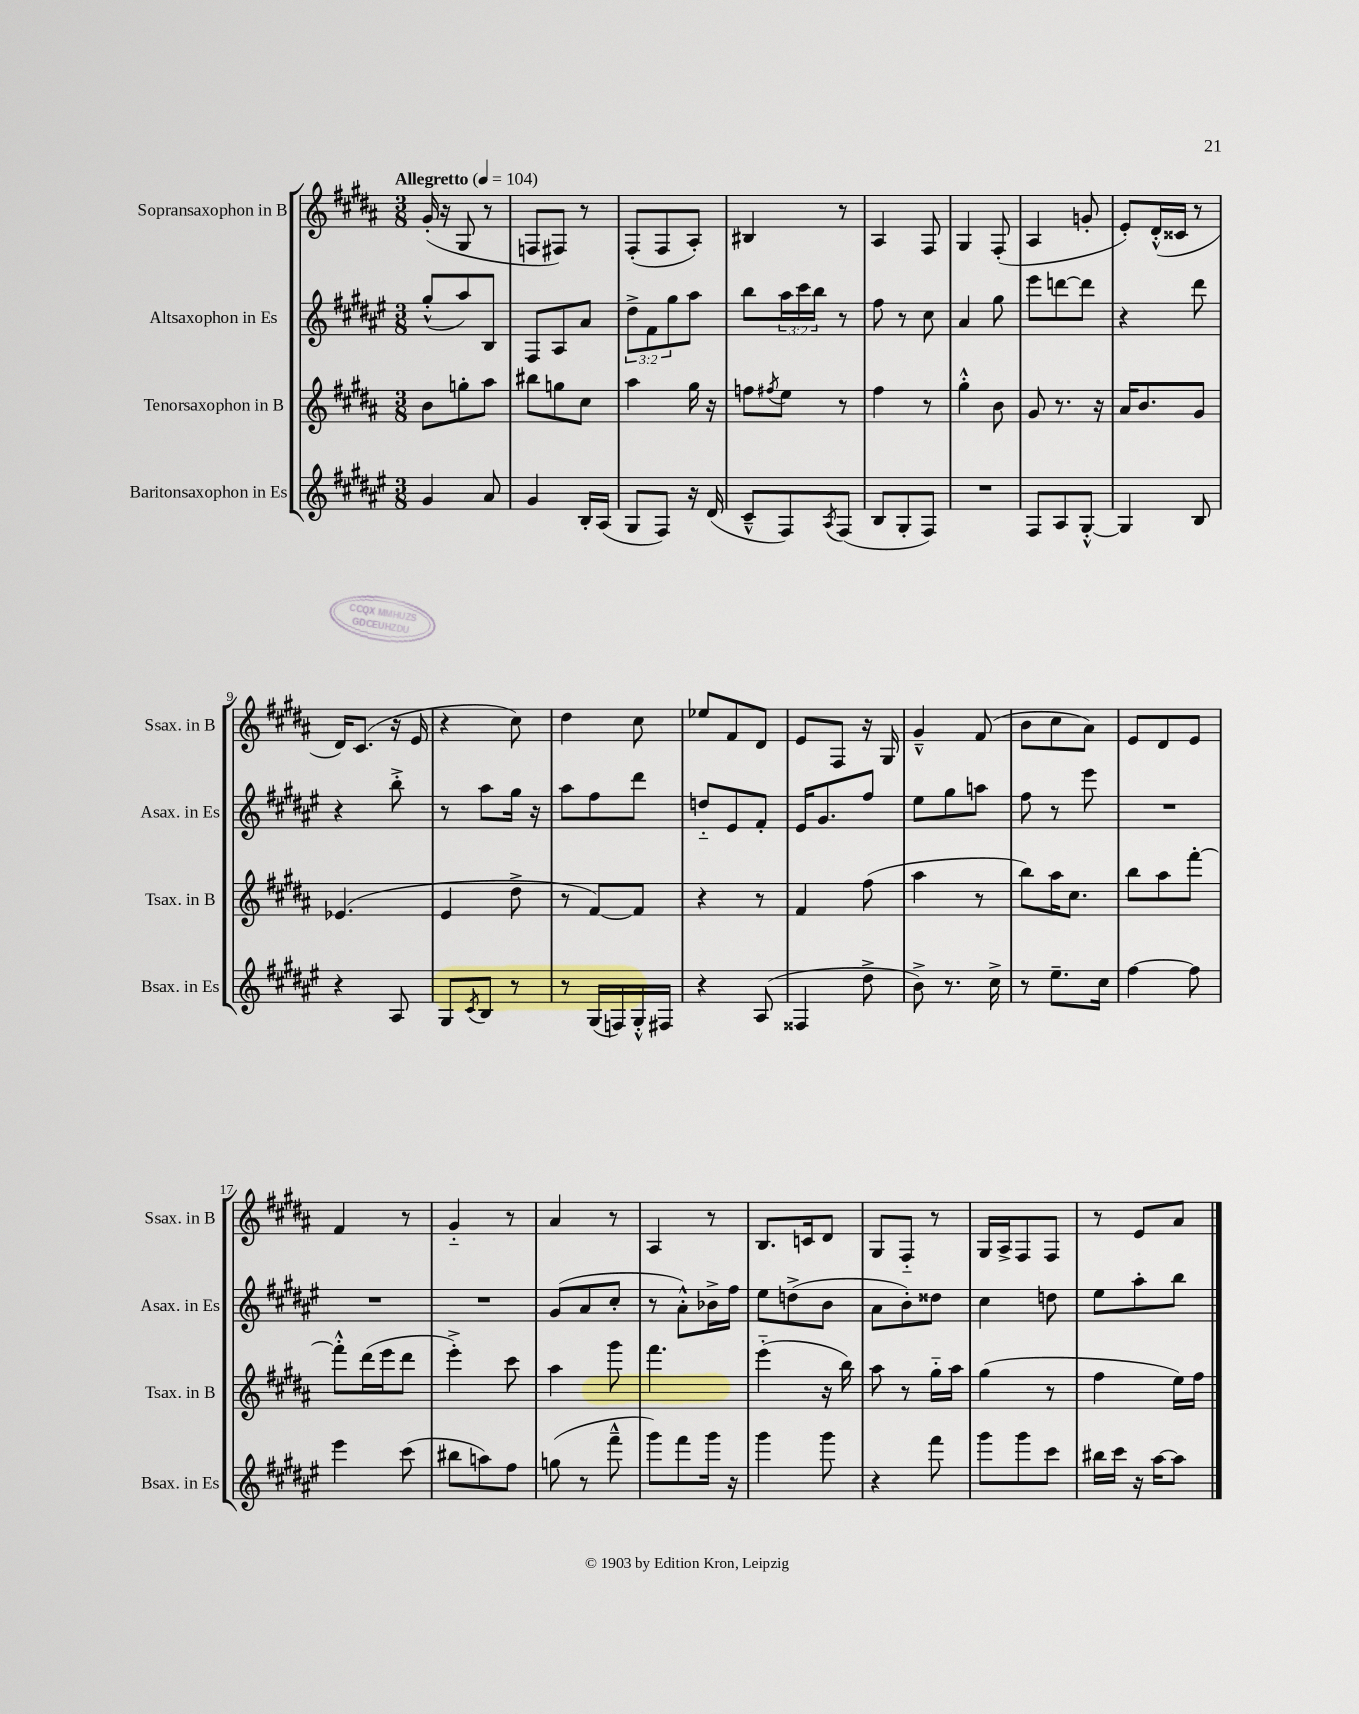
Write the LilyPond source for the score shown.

<<
\new StaffGroup <<
\new Staff = "s0" \with { instrumentName = "Sopransaxophon in B" shortInstrumentName = "Ssax. in B" } {
    \clef treble \key b \major \numericTimeSignature \time 3/8 \tempo "Allegretto" 4 = 104
    gis'16-.( r16 gis8 r8 |
    f8 fis8) r8 |
    fis8-.( fis8 ais8-.) |
    bis4 r8 |
    ais4 fis8 |
    gis4 fis8-.( |
    ais4 g'8-. |
    e'8-.) dis'16-.-^( cisis'16 r8 |
    dis'16) cis'8.( r16 e'16 |
    r4 cis''8) |
    dis''4 cis''8 |
    ees''8 fis'8 dis'8 |
    e'8 fis8 r16 gis16 |
    gis'4---^ fis'8( |
    b'8 cis''8 ais'8) |
    e'8 dis'8 e'8 |
    fis'4 r8 |
    gis'4-_ r8 |
    ais'4 r8 |
    ais4 r8 |
    b8. c'16 dis'8 |
    gis8 fis8-_ r8 |
    gis16 ais16-> fis8 fis8 |
    r8 e'8 ais'8 \bar "|." |
}
\new Staff = "s1" \with { instrumentName = "Altsaxophon in Es" shortInstrumentName = "Asax. in Es" } {
    \clef treble \key fis \major \numericTimeSignature \time 3/8 \override Staff.TupletNumber.text = #tuplet-number::calc-fraction-text
    gis''8-.-^( ais''8) b8 |
    fis8 ais8 ais'8 |
    \tuplet 3/2 { dis''8-> fis'8 gis''8 } ais''8 |
    b''8 \tuplet 3/2 { ais''16 cis'''16 b''16 } r8 |
    fis''8 r8 cis''8 |
    ais'4 gis''8 |
    eis'''8 d'''8~ d'''8 |
    r4 dis'''8 |
    r4 b''8-.-> |
    r8 ais''8 gis''16 r16 |
    ais''8 fis''8 dis'''8 |
    d''8-_ eis'8 fis'8-. |
    eis'16 gis'8. fis''8 |
    eis''8 gis''8 a''8 |
    fis''8 r8 eis'''8 |
    R4. |
    R4. |
    R4. |
    gis'8( ais'8 cis''8-. |
    r8 ais'8-.-^) bes'16-> fis''16 |
    eis''8 d''8->( b'8 |
    ais'8 b'8-.) disis''8 |
    cis''4 d''8 |
    eis''8 ais''8-. b''8 \bar "|." |
}
\new Staff = "s2" \with { instrumentName = "Tenorsaxophon in B" shortInstrumentName = "Tsax. in B" } {
    \clef treble \key b \major \numericTimeSignature \time 3/8
    b'8 g''8-. ais''8 |
    bis''8 g''8 cis''8 |
    ais''4 gis''16 r16 |
    f''8 \acciaccatura { fis''8 } e''8 r8 |
    fis''4 r8 |
    gis''4-.-^ b'8 |
    gis'8 r8. r16 |
    ais'16 b'8. gis'8 |
    ees'4.( |
    e'4 dis''8-> |
    r8 fis'8~) fis'8 |
    r4 r8 |
    fis'4 fis''8( |
    ais''4 r8 |
    b''8) ais''16 cis''8. |
    b''8 ais''8 fis'''8~-. |
    fis'''8-.-^ dis'''16( e'''16 dis'''8 |
    e'''4-.->) cis'''8 |
    ais''4 gis'''8 |
    fis'''4. |
    e'''4-_( r16 b''16) |
    ais''8 r8 gis''16-_ ais''16 |
    gis''4( r8 |
    fis''4 e''16) fis''16 \bar "|." |
}
\new Staff = "s3" \with { instrumentName = "Baritonsaxophon in Es" shortInstrumentName = "Bsax. in Es" } {
    \clef treble \key fis \major \numericTimeSignature \time 3/8
    gis'4 ais'8 |
    gis'4 b16-. ais16( |
    gis8 fis8) r16 dis'16( |
    cis'8---^ fis8) \acciaccatura { ais8 } fis8( |
    b8 gis8-. fis8) |
    R4. |
    fis8 ais8 gis8~-.-^ |
    gis4 b8 |
    r4 ais8 |
    gis8 \acciaccatura { cis'8 } b8 r8 |
    r8 gis16( f16) gis16-.-^ fis16 |
    r4 ais8( |
    fisis4 dis''8-> |
    b'8->) r8. cis''16-> |
    r8 eis''8.-- cis''16 |
    fis''4~ fis''8 |
    eis'''4 cis'''8( |
    bis''8 a''8) fis''8 |
    g''8( r8 fis'''8---^ |
    gis'''8) fis'''8 gis'''16 r16 |
    gis'''4 gis'''8 |
    r4 fis'''8 |
    gis'''8 gis'''8 cis'''8 |
    bis''16 cis'''16 r16 ais''16~ ais''8 \bar "|." |
}
>>
>>
